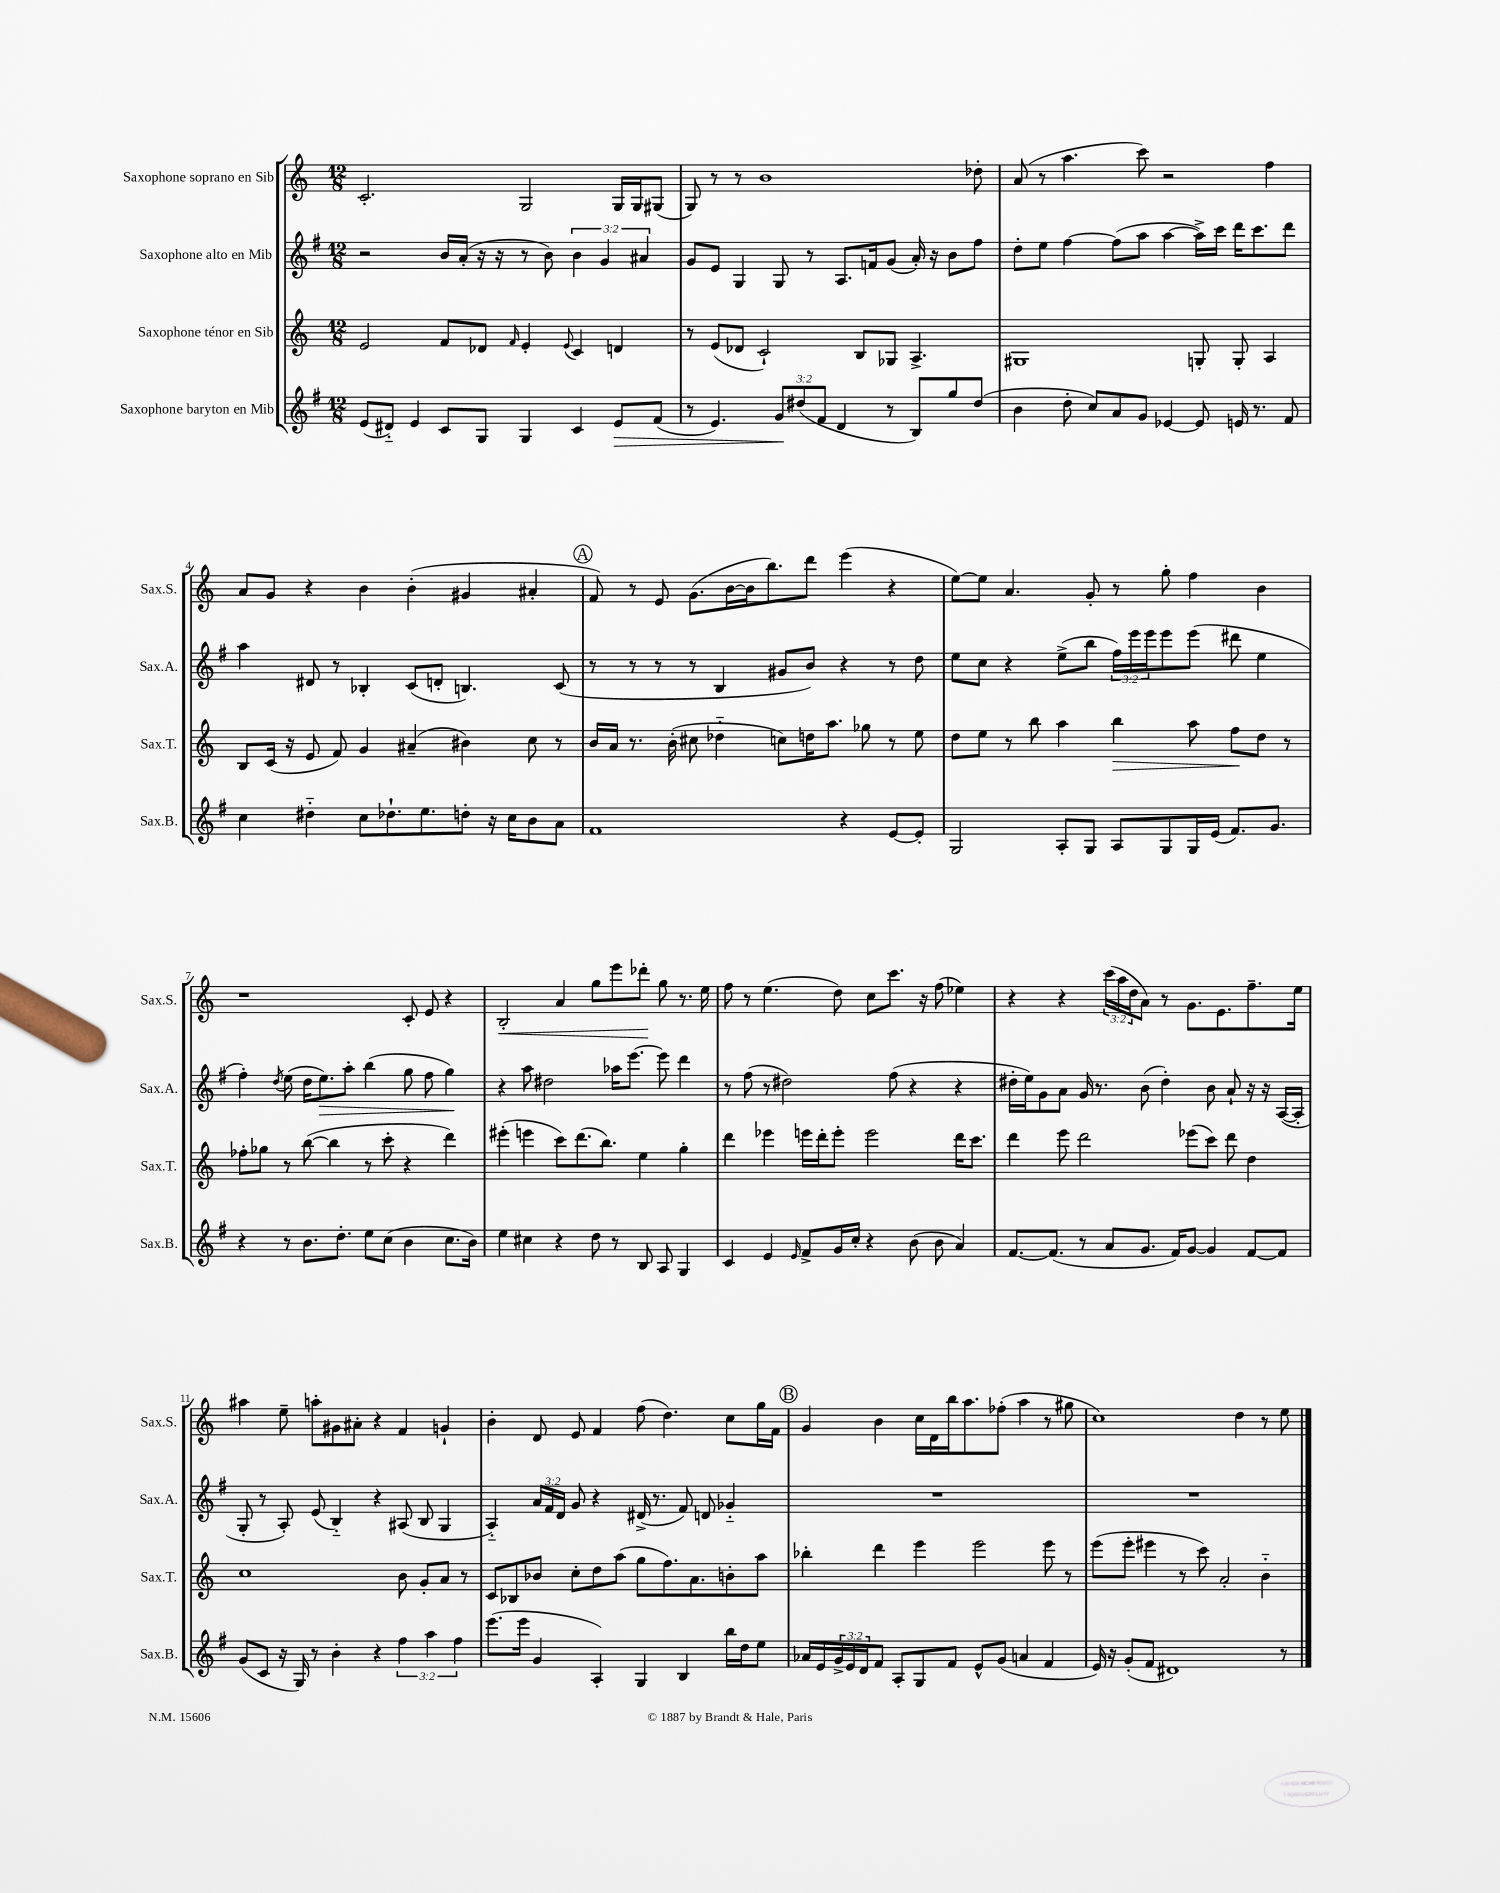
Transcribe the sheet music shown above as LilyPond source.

<<
\new StaffGroup <<
\new Staff = "s0" \with { instrumentName = "Saxophone soprano en Sib" shortInstrumentName = "Sax.S." } {
    \clef treble \key c \major \numericTimeSignature \time 12/8 \override Staff.TupletNumber.text = #tuplet-number::calc-fraction-text
    c'2.-. g2 g16 g16 gis8( |
    g8) r8 r8 b'1 des''8-. |
    a'8( r8 a''4. c'''8) r2 f''4 |
    a'8 g'8 r4 b'4 b'4-.( gis'4 ais'4-. |
    \mark \markup { \circle "A" } f'8) r8 e'8 g'8.( b'16~ b'16 b''8.) d'''8 e'''4( r4 |
    e''8~) e''8 a'4. g'8-. r8 g''8-. f''4 b'4 |
    r1 c'8-. e'8 r4 |
    b2-.\< a'4 g''8 e'''8 des'''8-.\! g''8 r8. e''16 |
    f''8 r8 e''4.( d''8) c''8 c'''8. r16 f''8( ees''4) |
    r4 r4 \tuplet 3/2 { c'''16( a''16 d''16 } a'8) r8 g'8. e'8. f''8.-- e''16 |
    ais''4 e''8-- a''8-. gis'8 ais'8-. r4 f'4 g'4-! |
    b'4-. d'8 e'8 f'4 f''8( d''4.) c''8 g''16 f'16 |
    \mark \markup { \circle "B" } g'4 b'4 c''16 d'16 b''16 a''8. fes''8-.( a''4 r8 gis''8 |
    c''1) d''4 r8 e''8 \bar "|." |
}
\new Staff = "s1" \with { instrumentName = "Saxophone alto en Mib" shortInstrumentName = "Sax.A." } {
    \clef treble \key g \major \numericTimeSignature \time 12/8 \override Staff.TupletNumber.text = #tuplet-number::calc-fraction-text
    r2 b'16 a'16-.( r16 r16 r8 b'8) \tuplet 3/2 { b'4 g'4 ais'4 } |
    g'8 e'8 g4 g8 r8 a8. f'16 g'8( a'16-.) r16 b'8 fis''8 |
    d''8-. e''8 fis''4~ fis''8( a''8 a''4~ a''16->) c'''16 d'''16 c'''8. d'''8 |
    a''4 dis'8 r8 bes4-. c'8( d'8-. b4.) c'8( |
    \mark \markup { \circle "A" } r8 r8 r8 r8 b4 gis'8 b'8) r4 r8 d''8 |
    e''8 c''8 r4 e''8->( b''8 \tuplet 3/2 { fis''16) e'''16 e'''16 } e'''8 e'''8( dis'''8 e''4 |
    fis''4-.) \acciaccatura { d''8 } e''8( d''16 e''8.\>) a''8-. b''4( g''8 fis''8 g''4\!) |
    r4 a''8 dis''2 aes''16 e'''8.~ e'''8 d'''4 |
    r8 fis''8( r8 dis''2) fis''8( r4 r4 |
    dis''16-. e''16) g'8 a'8 g'16 r8. b'8( dis''4-.) b'8 a'8-! r16 r16 a16~( a16-. |
    g8-. r8 a8-.) e'8( b4-_) r4 ais8( b8 g4 |
    a4-_) \tuplet 3/2 { a'16 fis'16 d'16 } g'8 r4 dis'16->( r8. fis'8) d'8 ges'4-_ |
    \mark \markup { \circle "B" } R1. |
    R1. \bar "|." |
}
\new Staff = "s2" \with { instrumentName = "Saxophone ténor en Sib" shortInstrumentName = "Sax.T." } {
    \clef treble \key c \major \numericTimeSignature \time 12/8
    e'2 f'8 des'8 \grace { f'16 } e'4-. \appoggiatura { e'8 } c'4 d'4 |
    r8 e'8( des'8 c'2-!) b8 ges8 a4.-> |
    gis1 g8-. g8-. a4 |
    b8 c'16( r16 e'8 f'8) g'4 ais'4--( bis'4) c''8 r8 |
    \mark \markup { \circle "A" } b'16 a'16 r8. b'16-.( cis''8 des''4-_ c''8) d''16 a''8. ges''8 r8 e''8 |
    d''8 e''8 r8 b''8 a''4 b''4\> a''8 f''8\! d''8 r8 |
    fes''8-. ges''8 r8 b''8~( b''4 r8 c'''8-. r4 d'''4) |
    eis'''4-.( e'''4 c'''8) d'''8.( b''8.) e''4 g''4-. |
    d'''4 ees'''4 e'''16 d'''16-. e'''8-. e'''2 d'''16 c'''8. |
    d'''4 e'''8 d'''2 ees'''8( c'''8) d'''8 d''4 |
    c''1 b'8 g'8-. a'8 r8 |
    c'8 bes8 bes'8 c''8-. d''8 a''8( g''8 f''8.) a'8. b'8-. a''8 |
    \mark \markup { \circle "B" } bes''4-. d'''4 e'''4 e'''2 e'''8 r8 |
    e'''8( e'''8-. eis'''4 r8 c'''8) a'2-. b'4-_ \bar "|." |
}
\new Staff = "s3" \with { instrumentName = "Saxophone baryton en Mib" shortInstrumentName = "Sax.B." } {
    \clef treble \key g \major \numericTimeSignature \time 12/8 \override Staff.TupletNumber.text = #tuplet-number::calc-fraction-text
    e'8( dis'8-_) e'4 c'8 g8 g4 c'4 e'8\> fis'8( |
    r8 e'4.) \tuplet 3/2 { g'8\! dis''8( fis'8 } d'4 r8 b8) g''8 dis''8( |
    b'4 d''8-. c''8) a'8 g'8 ees'4~ ees'8 e'16 r8. fis'8 |
    c''4 dis''4-_ c''8 des''8.-! e''8. d''8-. r16 c''16 b'8 a'8 |
    \mark \markup { \circle "A" } fis'1 r4 e'8~ e'8-. |
    g2 a8-. g8 a8 g8 g16 e'16( fis'8.) g'8. |
    r4 r8 b'8. d''8.-. e''8 c''8( b'4 c''8. b'16) |
    e''4 cis''4 r4 d''8 r8 b8 a8 g4 |
    c'4 e'4 \grace { e'16 } fis'8-> g'16 c''16-. r4 b'8( b'8 a'4) |
    fis'8.~ fis'8.( r8 a'8 g'8. fis'16) g'8~ g'4 fis'8~ fis'8 |
    g'8( c'8 r16 g16) r8 b'4-. r4 \tuplet 3/2 { fis''4 a''4 fis''4 } |
    e'''8.( e'''16 g'4 a4-.) g4 b4 b''16 d''16 e''8 |
    \mark \markup { \circle "B" } aes'16 e'16 \tuplet 3/2 { g'16-> e'16 d'16 } fis'8 a8-. g8 fis'8 e'8-^ g'8( a'4 fis'4 |
    e'16) r16 g'8-.( fis'8 dis'1) r8 \bar "|." |
}
>>
>>
